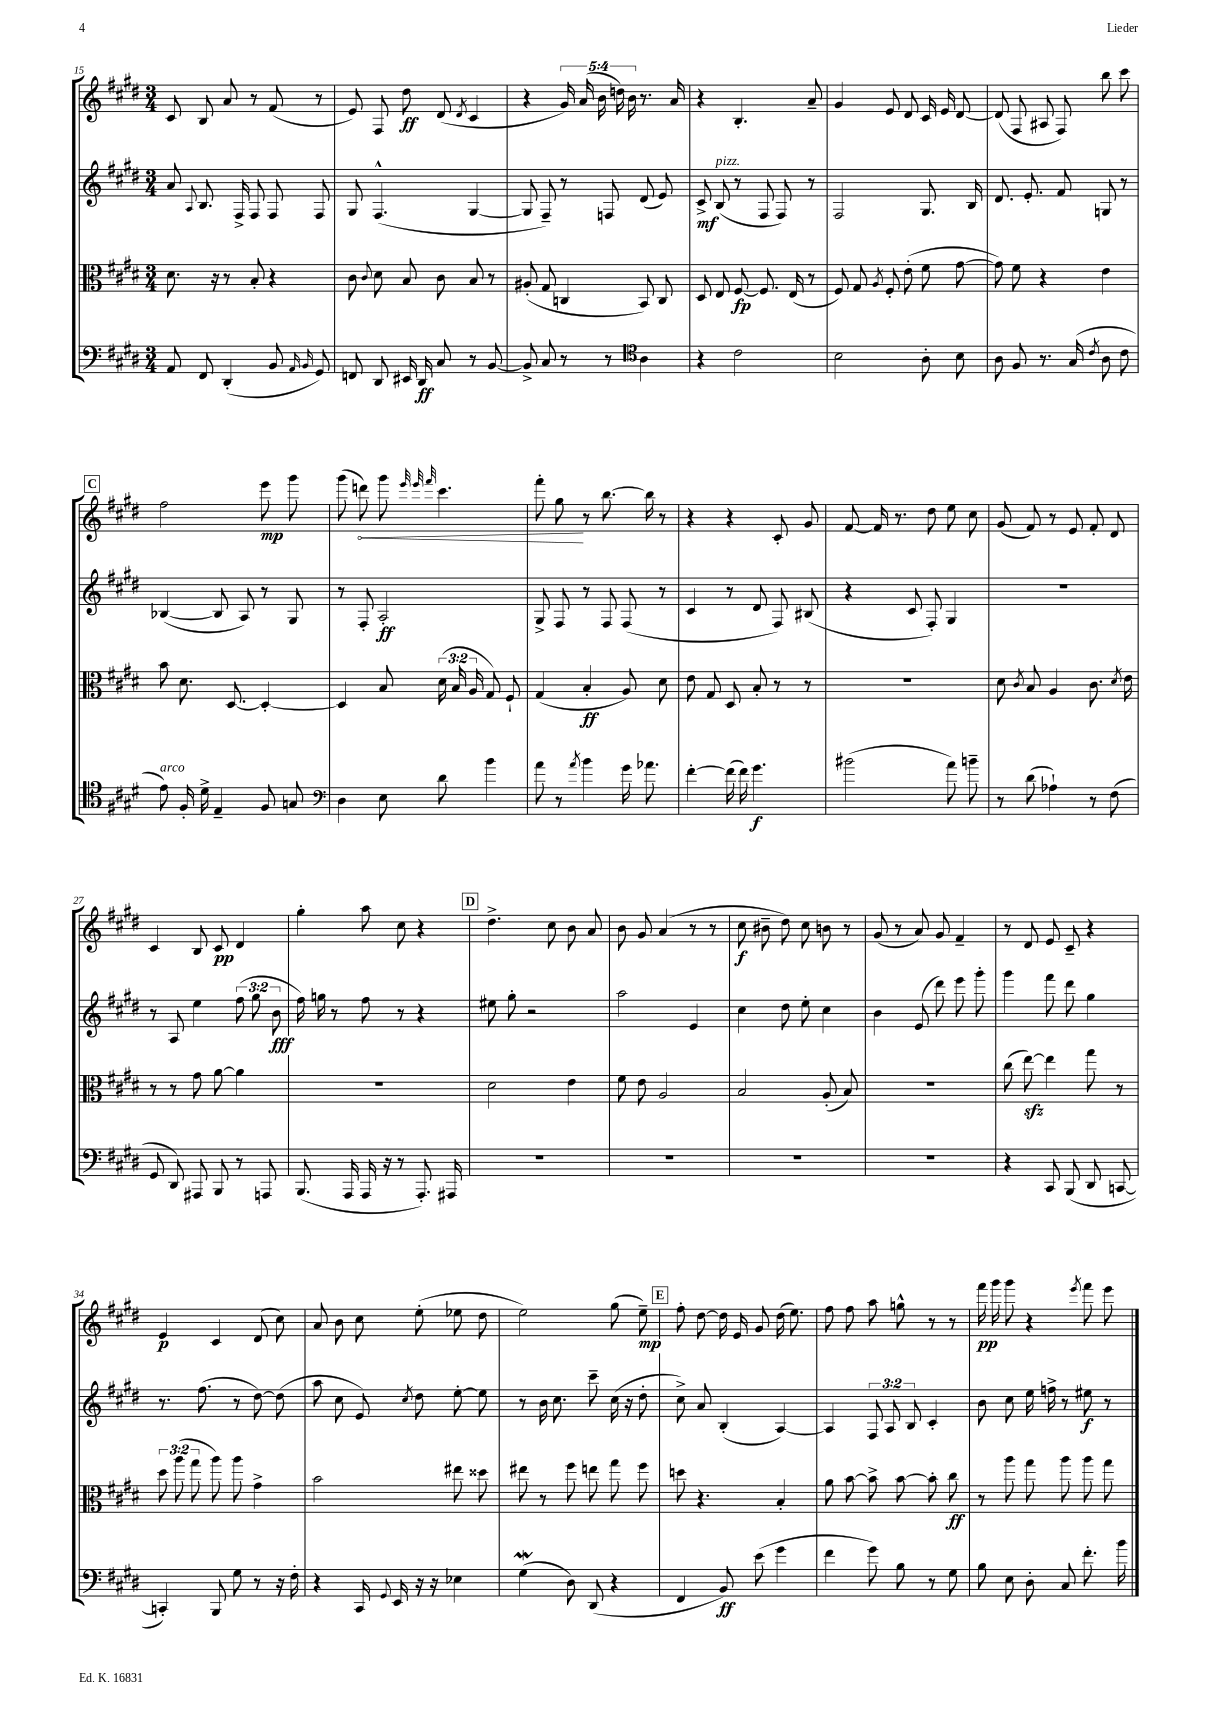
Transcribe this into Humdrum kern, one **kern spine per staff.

**kern	**dynam	**kern	**dynam	**kern	**dynam	**kern	**dynam
*part4	*part4	*part3	*part3	*part2	*part2	*part1	*part1
*staff4	*staff4	*staff3	*staff3	*staff2	*staff2	*staff1	*staff1
*clefF4	*	*clefC3	*	*clefG2	*	*clefG2	*
*k[f#c#g#d#]	*	*k[f#c#g#d#]	*	*k[f#c#g#d#]	*	*k[f#c#g#d#]	*
*M3/4	*	*M3/4	*	*M3/4	*	*M3/4	*
=15	=15	=15	=15	=15	=15	=15	=15
8AA/	.	8.d#\	.	8a/	.	8c#/	.
.	.	.	.	8qqA/	.	.	.
8FF#/	.	.	.	8.B/	.	8B/	.
.	.	16r	.	.	.	.	.
(4DD#'/	.	8r	.	.	.	8a/	.
.	.	.	.	16F#^/	.	.	.
.	.	8B'/	.	8F#/	.	8r	.
8BB/	.	4r	.	8F#/	.	(8f#/	.
16qqAA/	.	.	.	.	.	.	.
16qqBB/	.	.	.	.	.	.	.
8GG#/)	.	.	.	8F#/	.	8r	.
=16	=16	=16	=16	=16	=16	=16	=16
8FFn/	.	8c#\	.	8G#/	.	8e/)	.
.	.	8qqc#/	.	.	.	.	.
8DD#/	.	8d#\	.	(4.F#^^/	.	8F#/	.
16EE#X/	.	8B/	.	.	.	8dd#\	ff
16DD#/	ff	.	.	.	.	.	.
8C#/	.	8c#\	.	.	.	(8d#/	.
.	.	.	.	.	.	8qd#/	.
8r	.	8B/	.	[4G#/	.	4c#/	.
[8BB/	.	8r	.	.	.	.	.
=17	=17	=17	=17	=17	=17	=17	=17
8BB^/]	.	(8A#X'/	.	8G#/]	.	4r	.
8C#/	.	8G#/	.	8F#~/)	.	.	.
8r	.	4Cn/	.	8r	.	20g#/)	.
.	.	.	.	.	.	(20a/	.
.	.	.	.	.	.	20b\	.
8r	.	.	.	8Fn/	.	.	.
.	.	.	.	.	.	20ddn\)	.
.	.	.	.	.	.	20b\	.
*clefC4	*	*	*	*	*	*	*
4A\	.	8BB/)	.	(8d#/	.	8.r	.
.	.	8C/	.	8e/)	.	.	.
.	.	.	.	.	.	16a/	.
=18	=18	=18	=18	=18	=18	=18	=18
4r	.	8D#/	.	8c#^/	mf	4r	.
!	!	!	!	!LO:TX:a:i:t=pizz.	!	!	!
.	.	8E/	.	(8B/	.	.	.
2c#\	.	[8F#/	fp	8r	.	4.B'/	.
.	.	8.F#/]	.	8F#/	.	.	.
.	.	.	.	8F#/)	.	.	.
.	.	(16E/	.	.	.	.	.
.	.	8r	.	8r	.	8a~/	.
=19	=19	=19	=19	=19	=19	=19	=19
2B\	.	8F#/)	.	2F#/	.	4g#/	.
.	.	8G#/	.	.	.	.	.
.	.	8qA/	.	.	.	.	.
.	.	8F#'/	.	.	.	8e/	.
.	.	(8e'\	.	.	.	8d#/	.
8A'\	.	8f#\	.	8.G#/	.	16c#/	.
.	.	.	.	.	.	16e/	.
8B\	.	[8g#\	.	.	.	[8d#/	.
.	.	.	.	16B/	.	.	.
=20	=20	=20	=20	=20	=20	=20	=20
8A\	.	8g#\])	.	8.d#/	.	(8d#/]	.
8F#/	.	8f#\	.	.	.	8F#/	.
.	.	.	.	8.e'/	.	.	.
8.r	.	4r	.	.	.	8A#X/	.
.	.	.	.	8f#/	.	8F#/)	.
(16G#/	.	.	.	.	.	.	.
8qc#/	.	.	.	.	.	.	.
8A\	.	4e\	.	8Gn/	.	8bb\	.
8c#\	.	.	.	8r	.	8ccc#\	.
!!LO:LB:g=z
!!LO:REH:place=s1:t=C
=21	=21	=21	=21	=21	=21	=21	=21
!LO:TX:a:i:t=arco	!	!	!	!	!	!	!
8e\)	.	8b\	.	([4B-X/	.	2ff#\	.
16F#'/	.	8.d#\	.	.	.	.	.
16d#^\	.	.	.	.	.	.	.
4E~/	.	.	.	8B-/]	.	.	.
.	.	[8.D#/	.	.	.	.	.
.	.	.	.	8A/)	.	.	.
8F#/	.	4D#'/_	.	8r	.	8eee\	mp
8Gn/	.	.	.	8G#/	.	8ggg#\	.
=22	=22	=22	=22	=22	=22	=22	=22
*clefF4	*	*	*	*	*	*	*
4D#\	.	4D#/]	.	8r	.	(8ggg#\	.
!	!	!	!	!	!	!	!LO:HP:b
.	.	.	.	8F#'/	.	8dddn\)	<
8E\	.	8B/	.	2A'/	ff	8ggg#\	.
.	.	.	.	.	.	32qqeee/	.
.	.	.	.	.	.	32qqeee/	.
.	.	.	.	.	.	32qqfff#/	.
8d#\	.	(24d#\	.	.	.	4.ccc#\	.
.	.	24B/	.	.	.	.	.
.	.	24A/	.	.	.	.	.
4b\	.	8G#/)	.	.	.	.	.
.	.	8F#`/	.	.	.	.	.
=23	=23	=23	=23	=23	=23	=23	=23
8a\	.	(4G#/	.	8G#^/	.	8fff#'\	.
8r	.	.	.	8F#/	.	8gg#\	.
8qa/	.	.	.	.	.	.	.
4b\	.	4B'/	ff	8r	.	8r	[
.	.	.	.	8F#/	.	[8.bb\	.
16g#\	.	8A/)	.	(8F#/	.	.	.
8.a-X\	.	.	.	.	.	16bb\]	.
.	.	8d#\	.	8r	.	8r	.
=24	=24	=24	=24	=24	=24	=24	=24
[4f#'\	.	8e\	.	4c#/	.	4r	.
.	.	8G#/	.	.	.	.	.
(16f#\]	.	8D#/	.	8r	.	4r	.
16f#\)	.	.	.	.	.	.	.
4.g#\	f	8B'/	.	8d#/	.	.	.
.	.	8r	.	8F#/)	.	8c#'/	.
.	.	8r	.	(8B#X/	.	8g#/	.
=25	=25	=25	=25	=25	=25	=25	=25
(2b#X\	.	2.r	.	4r	.	[8f#/	.
.	.	.	.	.	.	16f#/]	.
.	.	.	.	.	.	8.r	.
.	.	.	.	8c#/	.	.	.
.	.	.	.	8F#'/)	.	8dd#\	.
8a\)	.	.	.	4G#/	.	8ee\	.
8bn~\	.	.	.	.	.	8cc#\	.
=26	=26	=26	=26	=26	=26	=26	=26
8r	.	8d#\	.	2.r	.	(8g#/	.
.	.	8qc#/	.	.	.	.	.
(8d#\	.	8B/	.	.	.	8f#/)	.
4A-X`\)	.	4A/	.	.	.	8r	.
.	.	.	.	.	.	8e/	.
8r	.	8.c#\	.	.	.	8f#'/	.
(8F#\	.	.	.	.	.	8d#/	.
.	.	8qd#/	.	.	.	.	.
.	.	16e\	.	.	.	.	.
!!LO:LB:g=z
=27	=27	=27	=27	=27	=27	=27	=27
8GG#/	.	8r	.	8r	.	4c#/	.
8DD#/)	.	8r	.	8A/	.	.	.
8AAA#X/	.	8g#\	.	4ee\	.	8B/	.
8BBB/	.	[8a\	.	.	.	8c#/	pp
8r	.	4a\]	.	(12ff#\	.	4d#/	.
.	.	.	.	12gg#\	.	.	.
8AAAn/	.	.	.	.	.	.	.
.	.	.	.	12b\	fff	.	.
=28	=28	=28	=28	=28	=28	=28	=28
(8.BBB/	.	2.r	.	16ff#\)	.	4gg#'\	.
.	.	.	.	16ggn\	.	.	.
.	.	.	.	8r	.	.	.
16AAA/	.	.	.	.	.	.	.
16AAA/	.	.	.	8ff#\	.	8aa\	.
16r	.	.	.	.	.	.	.
8r	.	.	.	8r	.	8cc#\	.
8.AAA'/)	.	.	.	4r	.	4r	.
16AAA#X/	.	.	.	.	.	.	.
!!LO:REH:place=s1:t=D
=29	=29	=29	=29	=29	=29	=29	=29
2.r	.	2d#\	.	8ee#X\	.	4.dd#^\	.
.	.	.	.	8gg#'\	.	.	.
.	.	.	.	2r	.	.	.
.	.	.	.	.	.	8cc#\	.
.	.	4e\	.	.	.	8b\	.
.	.	.	.	.	.	8a/	.
=30	=30	=30	=30	=30	=30	=30	=30
2.r	.	8f#\	.	2aa\	.	8b\	.
.	.	8e\	.	.	.	8g#/	.
.	.	2A/	.	.	.	(4a/	.
.	.	.	.	4e/	.	8r	.
.	.	.	.	.	.	8r	.
=31	=31	=31	=31	=31	=31	=31	=31
2.r	.	2B/	.	4cc#\	.	8cc#\	f
.	.	.	.	.	.	8b#X~\	.
.	.	.	.	8dd#\	.	8dd#\)	.
.	.	.	.	8ee'\	.	8cc#\	.
.	.	(8A'/	.	4cc#\	.	8bn\	.
.	.	8B/)	.	.	.	8r	.
=32	=32	=32	=32	=32	=32	=32	=32
2.r	.	2.r	.	4b\	.	(8g#/	.
.	.	.	.	.	.	8r	.
.	.	.	.	(8e/	.	8a/)	.
.	.	.	.	8ddd#\)	.	8g#/	.
.	.	.	.	8eee\	.	4f#~/	.
.	.	.	.	8ggg#'\	.	.	.
=33	=33	=33	=33	=33	=33	=33	=33
4r	.	(8cc#\	.	4ggg#\	.	8r	.
.	.	[8eezz\)	.	.	.	8d#/	.
8CC#/	.	4ee\]	.	8fff#\	.	8e/	.
(8BBB/	.	.	.	8ddd#\	.	8c#~/	.
8DD#/	.	8gg#\	.	4gg#\	.	4r	.
[8CCn/	.	8r	.	.	.	.	.
!!LO:LB:g=z
=34	=34	=34	=34	=34	=34	=34	=34
4CCn'/])	.	12dd#\	.	8.r	.	4e/	p
.	.	(12aa\	.	.	.	.	.
.	.	12gg#\	.	.	.	.	.
.	.	.	.	(8.ff#\	.	.	.
8BBB/	.	8aa\)	.	.	.	4c#/	.
8G#\	.	8aa\	.	8r	.	.	.
8r	.	4g#^\	.	[8dd#\)	.	(8d#/	.
16r	.	.	.	(8dd#\]	.	8cc#\)	.
16F#'\	.	.	.	.	.	.	.
=35	=35	=35	=35	=35	=35	=35	=35
4r	.	2b\	.	8aa\	.	8a/	.
.	.	.	.	8cc#\	.	8b\	.
16CC#/	.	.	.	8e/)	.	8cc#\	.
8qqGG#/	.	.	.	.	.	.	.
16EE/	.	.	.	.	.	.	.
.	.	.	.	8qcc#/	.	.	.
16r	.	.	.	8dd#\	.	(8ee'\	.
16r	.	.	.	.	.	.	.
4E-X\	.	8ee#X\	.	[8ee'\	.	8ee-X\	.
.	.	8dd##X\	.	8ee\]	.	8dd#\	.
=36	=36	=36	=36	=36	=36	=36	=36
(4G#W\	.	8ee#X\	.	8r	.	2ee\)	.
.	.	8r	.	16b\	.	.	.
.	.	.	.	8.cc#\	.	.	.
8D#\)	.	8ff#\	.	.	.	.	.
(8DD#/	.	8een\	.	8ccc#~\	.	.	.
4r	.	8gg#\	.	(16cc#\	.	(8gg#\	.
.	.	.	.	16r	.	.	.
.	.	8ff#\	.	8dd#'\	.	8ee~\)	mp
!!LO:REH:place=s1:t=E
=37	=37	=37	=37	=37	=37	=37	=37
4FF#/	.	8ddn\	.	8cc#^\)	.	8ff#'\	.
.	.	4.r	.	8a/	.	[8dd#\	.
8BB/)	ff	.	.	(4B'/	.	16dd#\]	.
.	.	.	.	.	.	16e/	.
(8e\	.	.	.	.	.	8g#/	.
4g#\	.	4B'/	.	[4A/)	.	(16dd#\	.
.	.	.	.	.	.	8.ee\)	.
=38	=38	=38	=38	=38	=38	=38	=38
4f#\	.	8a\	.	4A/]	.	8ff#\	.
.	.	[8b\	.	.	.	8ff#\	.
8g#\)	.	8b^\]	.	12F#/	.	8aa\	.
.	.	.	.	12A/	.	.	.
8B\	.	[8b\	.	.	.	8ggn^^\	.
.	.	.	.	12B/	.	.	.
8r	.	8b'\]	.	4c#'/	.	8r	.
8G#\	.	8cc#\	ff	.	.	8r	.
=39	=39	=39	=39	=39	=39	=39	=39
8B\	.	8r	.	8b\	.	16fff#\	pp
.	.	.	.	.	.	16ggg#\	.
8E\	.	8aa\	.	8cc#\	.	8ggg#\	.
8D#'\	.	8gg#\	.	16ee\	.	4r	.
.	.	.	.	16ffn^\	.	.	.
8C#/	.	8aa\	.	8r	.	.	.
.	.	.	.	.	.	8qeee/	.
8.f#'\	.	8aa\	.	8ee#X\	f	8fff#\	.
.	.	8gg#\	.	8r	.	8eee\	.
16b\	.	.	.	.	.	.	.
==	==	==	==	==	==	==	==
*-	*-	*-	*-	*-	*-	*-	*-
